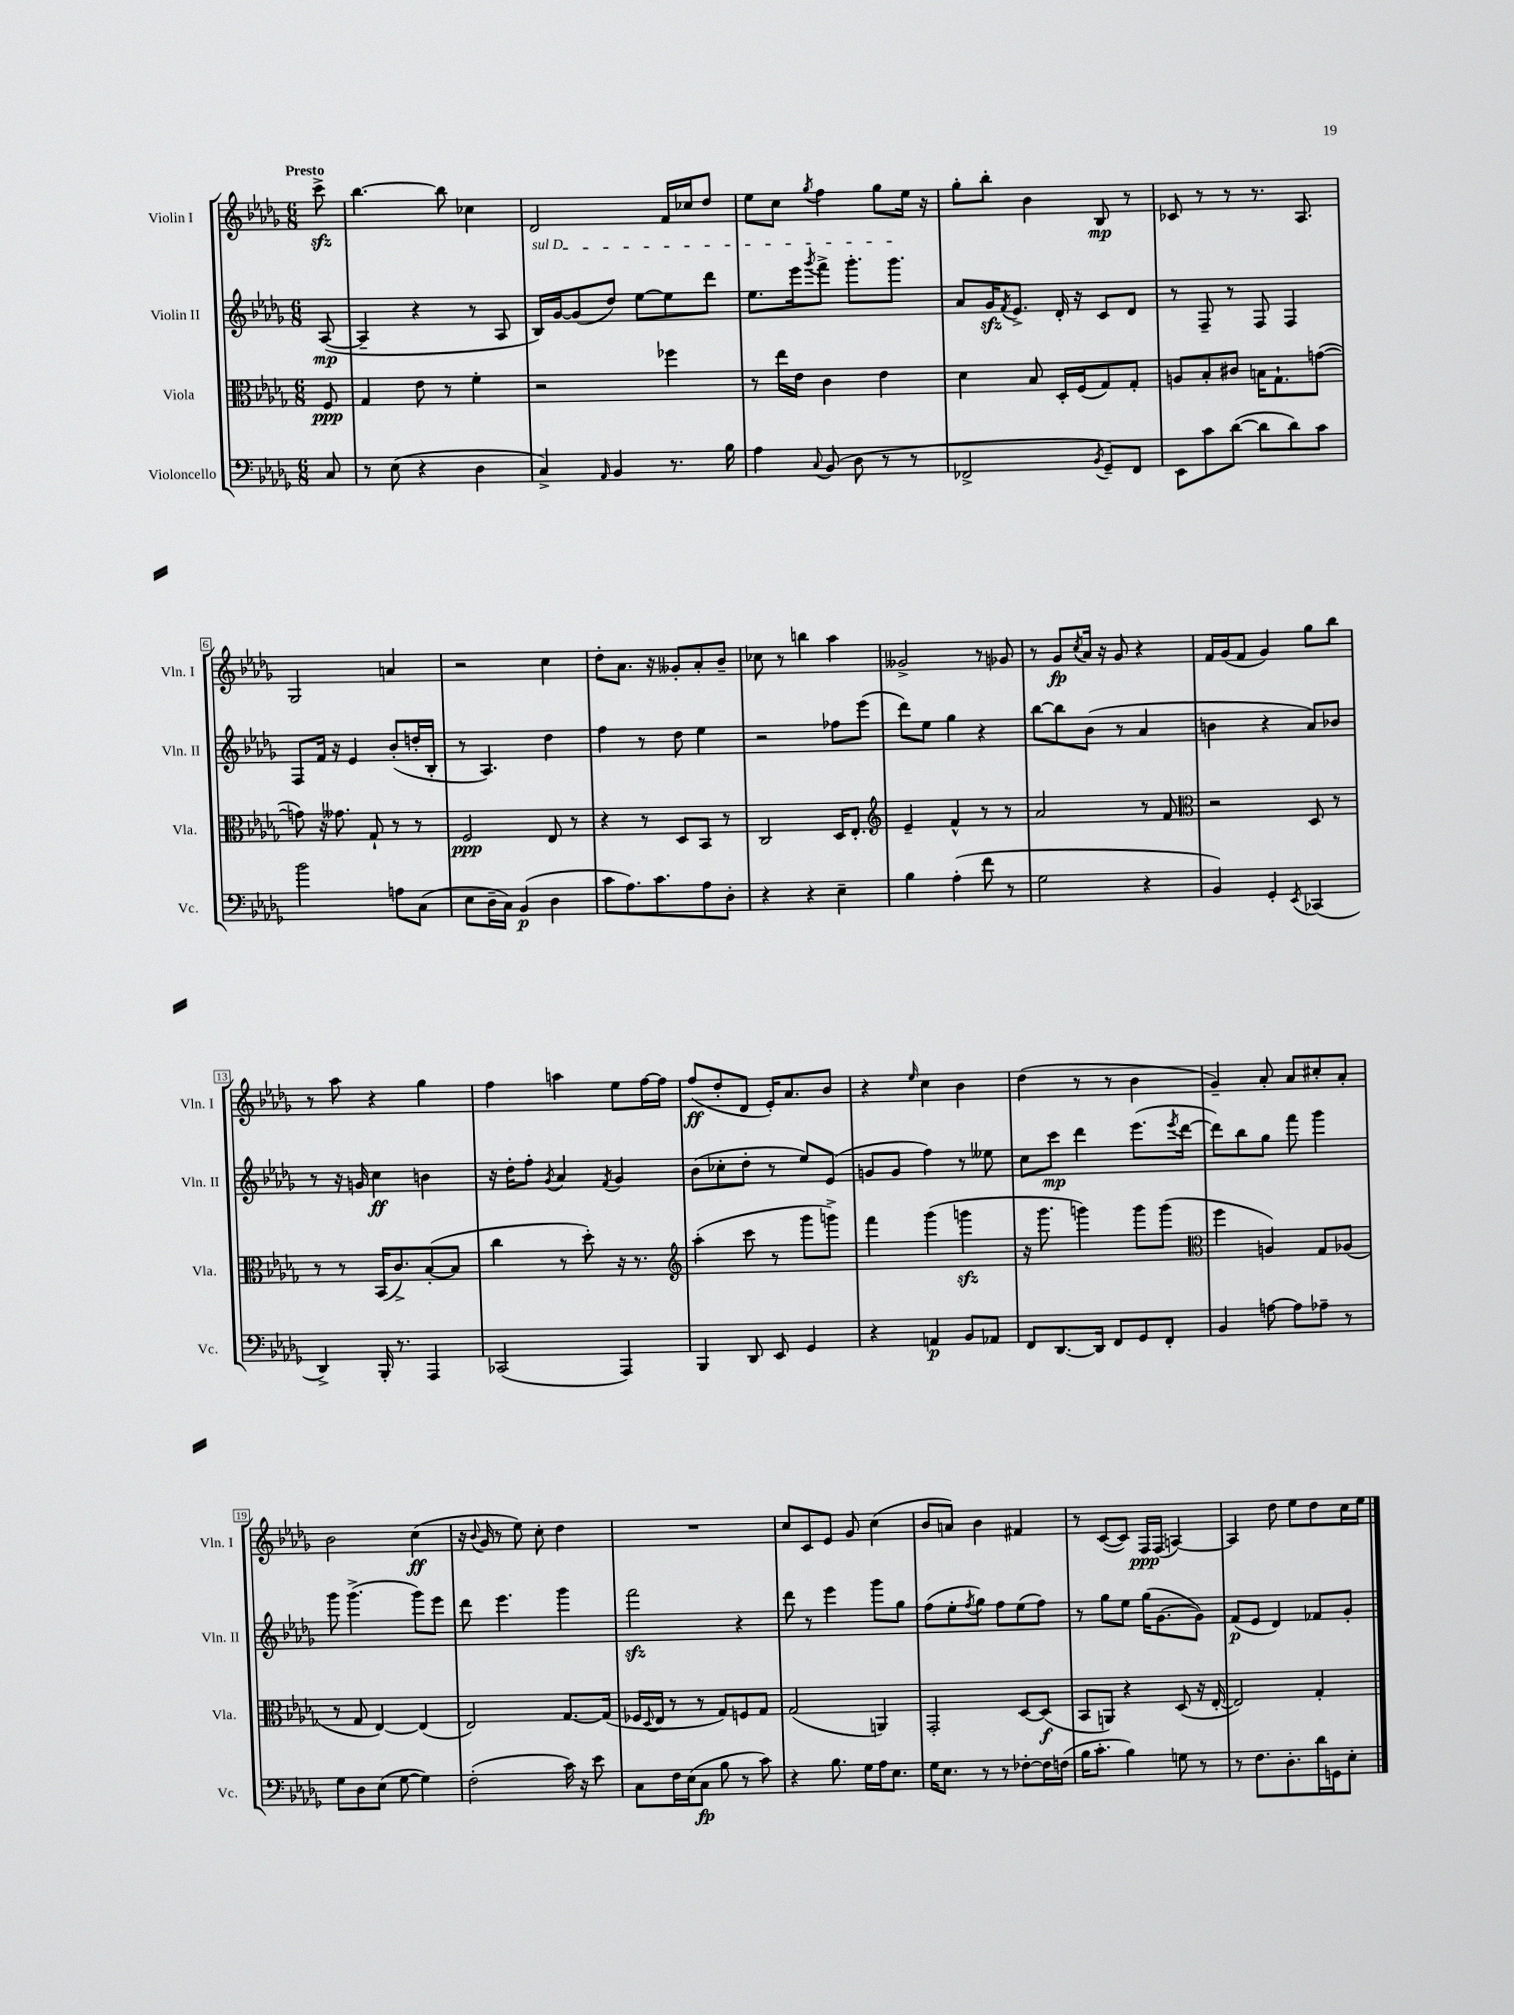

**kern	**kern	**kern	**kern
*staff4	*staff3	*staff2	*staff1
*clefF4	*clefC3	*clefG2	*clefG2
*k[b-e-a-d-g-]	*k[b-e-a-d-g-]	*k[b-e-a-d-g-]	*k[b-e-a-d-g-]
*M6/8	*M6/8	*M6/8	*M6/8
8C/	8F/	([8A-/	8ccc^\
=	=	=	=
8r	4G-/	4A-~/]	[4.bb-\
(8E-\	.	.	.
4r	8e-\	4r	.
.	8r	.	8bb-\]
4D-\	4f'\	8r	4cc-\
.	.	8A-/	.
=	=	=	=
4C^/)	2r	16B-/LL)	2d-/
.	.	[16g-/J	.
.	.	(8g-/]	.
16qqAA-/	.	.	.
4BB-/	.	8dd-/J)	.
.	.	[8ee-\L	.
8.r	4ff-\	8ee-\]	16f/LL
.	.	.	16cc-/J
.	.	8ddd-\J	8dd-/J
16B-\	.	.	.
=	=	=	=
4A-\	8r	8.ee-\L	8ee-\L
.	16ee-\LL	.	8cc\J
.	16e-\JJ	16eee-\k	.
8qqC/	.	8qggg-/	8qgg-/
(8BB-/	4c\	8fff^\J	4ff\
8D-\	.	8.ggg-'\L	.
8r	4e-\	.	8gg-\L
.	.	8.ggg-\J	.
8r	.	.	16ee-\Jk
.	.	.	16r
=	=	=	=
2FF-^/	4d-\	8a-/L	8gg-'\L
.	.	16g-/K	8bb-'\J
.	.	8qf/	.
.	.	8.e-^/J	.
.	8B-/	.	4b-\
.	16D-'/LL	16d-'/	.
.	(16F/J	16r	.
8qBB-/	.	.	.
8GG-~/L)	8G-/)	8c/L	8B-/
8FF-/J	8G-'/J	8d-/J	8r
=	=	=	=
8EE-\L	8A/L	8r	8c-/
8c\	8B-'/	8F~/	8r
([8d-\J	8c#/J	8r	8r
8d-\]L	16B\LK	8F/	8.r
.	8.G-`\	.	.
8d-\)	.	4F/	.
.	.	.	8.A-/
8c\J	([8g\J	.	.
=	=	=	=
2b-\	8g\])	8F/L	2G-/
.	16r	16f/Jk	.
.	8.g--\	16r	.
.	.	4e-/	.
.	8G-`/	.	.
8A\L	8r	(8b-'/L	4a/
(8C\J	8r	16dd'/L	.
.	.	16B-'/JJ	.
=	=	=	=
8E-\L	2F/	8r	2r
16D-~\L	.	4.A-/)	.
16C\JJ)	.	.	.
(4BB-/	.	.	.
4D-\	8E-/	4dd-\	4cc\
.	8r	.	.
=	=	=	=
8c\L	4r	4ff\	8dd-'\L
8.A-\)	.	.	8.a-\J
.	8r	8r	.
8.c\	.	.	16r
.	8D-/L	8dd-\	8g--'/L
8A-\	8BB-/J	4ee-\	8a-'/
8D-'\J	8r	.	8b-~/J
=	=	=	=
4r	2C/	2r	8cc-\
.	.	.	8r
4r	.	.	4bb\
4E-~\	16D-/LK	8ff-\L	4aa-\
.	8.E-'/J	.	.
.	.	(8eee-\J	.
=	=	=	=
*	*clefG2	*	*
4B-\	4e-~/	8ddd-\L)	2g--^/
.	.	8ee-\J	.
(4A-'\	4f^^/	4gg-\	.
8f\	8r	4r	8r
8r	8r	.	8g-/
=	=	=	=
2G-\	2a-/	[8bb-\L	8r
.	.	8bb-\]	8g-/L
.	.	.	8qcc/
.	.	(8b-\J	16a-/Jk
.	.	.	16r
.	.	8r	8g-/
4r	8r	4a-/	4r
.	8f/	.	.
=	=	=	=
*	*clefC3	*	*
4BB-/)	2r	4b\	16f/LL
.	.	.	(16g-/J
.	.	.	8f/J
4GG-'/	.	4r	4g-/)
8qEE-/	.	.	.
(4CC-/	8D-/	8a-/L)	8gg-\L
.	8r	8b-/J	8bb-\J
=	=	=	=
4DD-^/)	8r	8r	8r
.	8r	16r	8aa-\
.	.	16g/	.
16BBB-'/	(16BB-/LK	4cc\	4r
8.r	8.c^/)	.	.
4AAA-/	([8B-'/	4b\	4gg-\
.	8B-/]J	.	.
=	=	=	=
(2CC-/	4cc\	16r	4ff\
.	.	16dd-'\LK	.
.	.	8ff'\J	.
.	.	8qg-/	.
.	8r	4a-/	4aa\
.	8dd-'\)	.	.
.	.	8qf/	.
4AAA-/)	16r	4g-/	8ee-\L
.	8.r	.	.
.	.	.	[16ff\L
.	.	.	16ff\]JJ
=	=	=	=
*	*clefG2	*	*
4BBB-/	(4aa-'\	(8b-\L	(8ff/L
.	.	8cc-'\	8dd-'/
8DD-/	8ccc\	8dd-'\J	8d-/J
8EE-/	8r	8r	16e-'/LK)
.	.	.	8.a-/
4GG-/	8ggg-\L	8ee-/L)	.
.	8ggg^\J)	(8e-/J	8b-/J
=	=	=	=
4r	4fff\	8g/L	4r
.	.	8g/J	.
.	.	.	16qqee-/
4AA/	(4ggg-\	4ff\)	4cc\
8BB-/L	4ggg\	8r	4b-\
8AA-/J	.	8ee--\	.
=	=	=	=
8FF/L	16r	8cc\L	(4dd-\
.	8.ggg-\	.	.
[8.DD-/	.	8ccc\J	.
.	4ggg\)	4ddd-\	8r
16DD-/]Jk	.	.	.
8FF/L	.	.	8r
8GG-/	8ggg\L	(8.eee-\L	4b-\
8FF'/J	(8ggg\J	.	.
.	.	8qeee-/	.
.	.	[16ddd-\Jk	.
=	=	=	=
*	*clefC3	*	*
4BB-/	4ff\	8ddd-\]L)	4g-~/)
.	.	8bb-\	.
[8A\	4A/)	8gg-\J	8a-'/
8A\]L	.	8fff\	8a-/L
8A-~\J	8G-/L	4ggg-\	8cc#'/
8r	(8A-/J	.	8a-'/J
=	=	=	=
8G-\L	8r	8ggg-\	2b-\
8D-\	8G-/	(4.ggg-^\	.
(8E-\J	[4E-/)	.	.
[8G-\	.	.	.
4G-\])	(4E-/]	8ggg-\L)	(4cc\
.	.	8eee-\J	.
=	=	=	=
(2F'\	2E-/)	8ddd-\	16r
.	.	.	8qqb-/
.	.	.	16g-/
.	.	4.eee-\	8r
.	.	.	8ee-\)
.	.	.	8cc'\
16c\)	[8.G-/L	4ggg-\	4dd-\
16r	.	.	.
8e-\	.	.	.
.	(16G-/]Jk	.	.
=	=	=	=
8C\L	16F-/LL	2fff\	2.r
.	8qqD-/	.	.
.	16E-/JJ	.	.
16F\L	8r	.	.
(16E-\J	.	.	.
8C\J	8r	.	.
8B-\	8G-/L)	.	.
8r	8F/	4r	.
8c\)	8G-/J	.	.
=	=	=	=
4r	(2G-/	8ddd-\	8cc/L
.	.	8r	8c/
8.B-\	.	4eee-\	8e-/J
.	.	.	8g-/
16G-\LL	.	.	.
16A-\J	4AA/)	8ggg-\L	(4cc\
8.E-\J	.	.	.
.	.	8gg-\J	.
=	=	=	=
16G-\LK	2GG-'/	(8ff\L	8b-/L
8.E-\J	.	.	.
.	.	8ee-'\	8a/J)
.	.	8qff/	.
8r	.	8gg-\J)	4b-\
8r	.	8ff\L	.
[8F-'\L	[8D-/L	(8ee-\	4f#/
16F-\]L	(8D-/]J	8ff\J)	.
(16F\JJ	.	.	.
=	=	=	=
16B-\LK	8BB-/L	8r	8r
8.c'\J	.	.	.
.	8AA/J)	8gg-\L	([8c/L
4B-\)	4r	8ee-\J	8c/]J)
.	.	(16gg-\LK	16F/LL
.	.	[8.g-\	(16F/JJ
8G\	(8D-/	.	[4A/)
8r	16r	8g-\]J)	.
.	[16E-'/	.	.
=	=	=	=
8r	2E-/])	(8f/L	4A/]
8.F\L	.	8e-/J	.
.	.	4d-/)	8dd-\
8.D-'\	.	.	.
.	.	.	8ee-\L
16d-\L	4G-'/	8f-/L	8dd-\
16GG\J	.	.	.
8E-'\J	.	8g-'/J	16cc\L
.	.	.	16ee-\JJ
==	==	==	==
*-	*-	*-	*-
